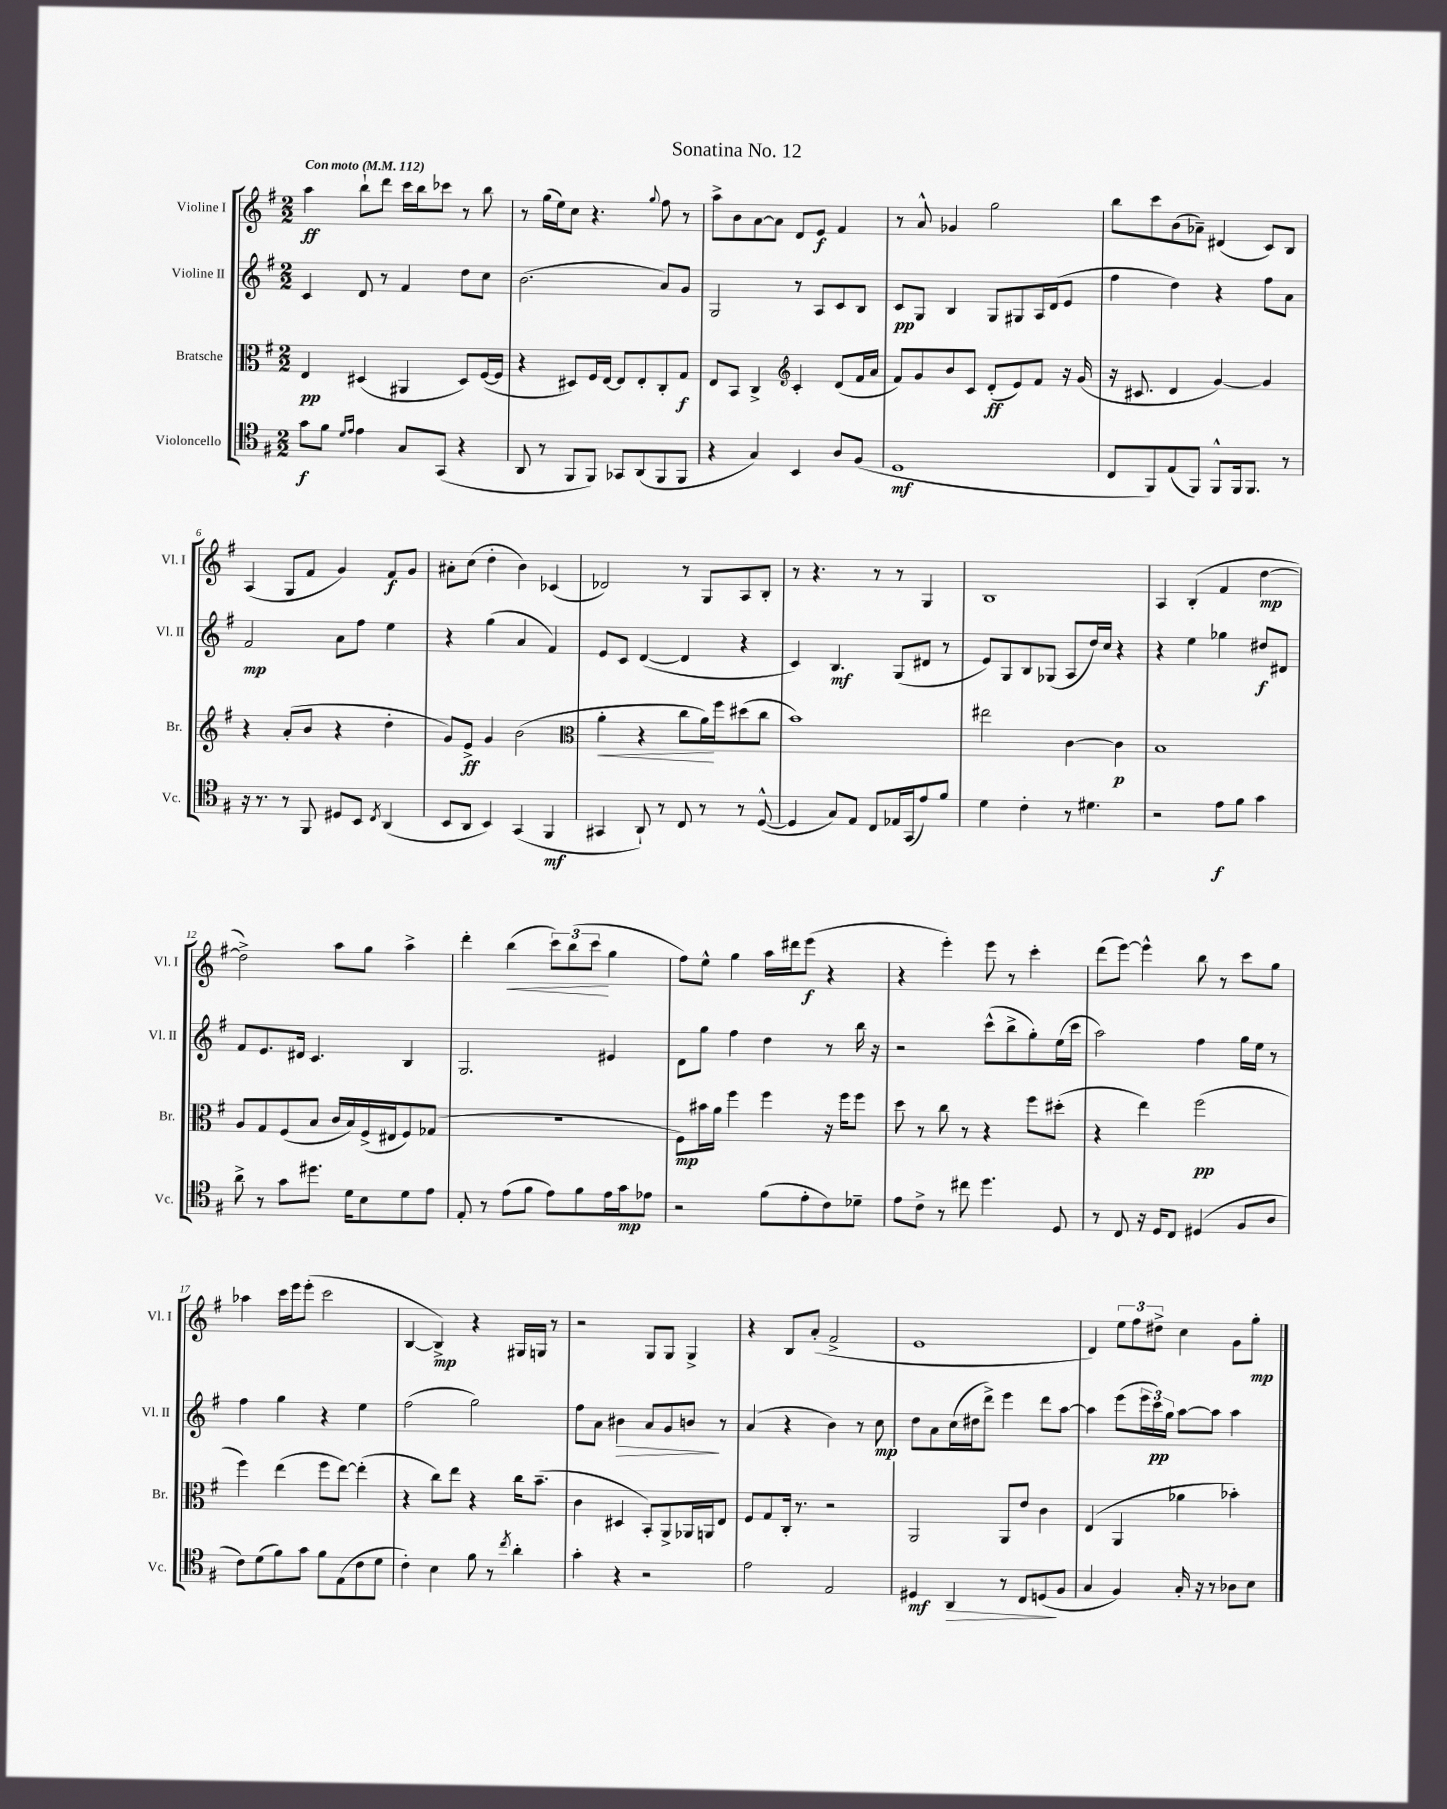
\header { title = "Sonatina No. 12" }
<<
\new StaffGroup <<
\new Staff = "s0" \with { instrumentName = "Violine I" shortInstrumentName = "Vl. I" } {
    \clef treble \key g \major \numericTimeSignature \time 2/2 \tempo "Con moto" 4 = 112
    a''4\ff b''8-! d'''8 c'''16 b''16 ces'''8 r8 b''8 |
    r8 g''16( e''16) c''8 r4. \appoggiatura { g''8 } fis''8 r8 |
    a''8-> b'8 a'8~ a'8 d'8 e'8\f fis'4 |
    r8 a'8-^ ges'4 g''2 |
    b''8 c'''8 b'8( aes'8--) dis'4( c'8) b8 |
    a4( g8 fis'8 g'4) fis'8\f g'8 |
    ais'8-. c''8( d''4-. b'4) ces'4( |
    des'2) r8 g8 a8 b8-. |
    r8 r4. r8 r8 g4 |
    b1 |
    a4 b4-.( fis'4 d''4~\mp |
    d''2->) a''8 g''8 a''4-> |
    d'''4-. b''4\<( \tuplet 3/2 { c'''8) b''8( c'''8\! } g''4 |
    fis''8) e''8-^ g''4 a''16 dis'''16 e'''8\f( r4 |
    r4 e'''4-.) e'''8 r8 c'''4-. |
    d'''8( e'''8~) e'''4-^ b''8 r8 c'''8 g''8 |
    aes''4 c'''16 e'''16 e'''8-.( c'''2 |
    b4~ b4->\mp) r4 gis16 g16 r8 |
    r2 g8 g8 g4-> |
    r4 b8 a'8-.( fis'2-> |
    e'1 |
    d'4) \tuplet 3/2 { e''8 fis''8 dis''8-> } c''4 g'8 g''8-.\mp \bar "|." |
}
\new Staff = "s1" \with { instrumentName = "Violine II" shortInstrumentName = "Vl. II" } {
    \clef treble \key g \major \numericTimeSignature \time 2/2
    c'4 d'8 r8 fis'4 d''8 c''8 |
    b'2.( a'8) g'8 |
    g2 r8 a8 c'8 b8 |
    c'8\pp g8 b4 g8 gis8 a16 d'16( e'8 |
    fis''4 d''4) r4 fis''8 a'8 |
    fis'2\mp a'8 fis''8 e''4 |
    r4 g''4( a'4 fis'4) |
    e'8 c'8 d'4~( d'4 r4 |
    c'4) b4.\mf g8( dis'8 r8 |
    e'8) g8 b8 ges8( a8 d''16) c''16 r4 |
    r4 e''4 ges''4 dis''8\f dis'8 |
    fis'8 e'8. dis'16 c'4. b4 |
    g2. eis'4 |
    d'8 g''8 fis''4 d''4 r8 b''16 r16 |
    r2 c'''8-^( b''8-> g''8-.) e''16( c'''16 |
    a''2) fis''4 g''16 e''16 r8 |
    fis''4 g''4 r4 e''4 |
    fis''2( g''2) |
    fis''8 a'8 bis'4\> a'8 g'8 b'8\! r8 |
    a'4( r4 b'4) r8 c''8\mp |
    d''8 a'8 c''16( dis''16 d'''8->) e'''4 d'''8 a''8~ |
    a''4 e'''8( \tuplet 3/2 { e'''16 c'''16\pp) g''16 } a''8~ a''8 a''4 \bar "|." |
}
\new Staff = "s2" \with { instrumentName = "Bratsche" shortInstrumentName = "Br." } {
    \clef alto \key g \major \numericTimeSignature \time 2/2
    e4\pp dis4( ais,4 dis8) fis16~( fis16 |
    r4 dis8) fis16 e16~ e8 e8-. c8-. g8\f |
    e8 b,8 c4-> \clef treble c'4-. d'8( fis'16 a'16 |
    fis'8) g'8 b'8 c'8 d'8-.\ff( e'8) fis'8 r16 g'16( |
    r16 cis'8. d'4 g'4~) g'4 |
    r4 a'8-.( b'8 r4 d''4-. |
    g'8) e'8->\ff g'4 b'2( |
    \clef alto a'4-.\< r4 c''8 a'16\!) fis''16 dis''8( c''8 |
    b'1) |
    eis''2 c'4~ c'4\p |
    b1 |
    a8 g8 fis8( b8 c'16 b16) fis16->( eis16 fis8) ges8( |
    R1 |
    fis8\mp) bis'16 a'16 fis''4 fis''4 r16 fis''16 fis''8 |
    d''8 r8 c''8 r8 r4 fis''8 dis''8-.( |
    r4 e''4) fis''2\pp( |
    fis''4) e''4( fis''8 e''8~) e''4-.( |
    r4 c''8) e''8 r4 c''16 b'8.--( |
    c'4 dis4 b,8-.) a,8-> aes,16 a,16 e8 |
    fis8 g8 c16-. r8. r2 |
    a,2 a,8 e'8 c'4 |
    e4( a,4 aes'4 bes'4-.) \bar "|." |
}
\new Staff = "s3" \with { instrumentName = "Violoncello" shortInstrumentName = "Vc." } {
    \clef tenor \key g \major \numericTimeSignature \time 2/2
    g'8\f fis'8 \grace { d'16 e'16 } e'4 g8 g,8( r4 |
    a,8 r8 fis,8 fis,8) ges,8 a,8( fis,8 fis,8 |
    r4 g4) b,4 a8 fis8( |
    d1\mf |
    c8 fis,8) e8( fis,8) fis,8-^ fis,16 fis,8. r8 |
    r16 r8. r8 fis,8 dis8 b,8 \acciaccatura { c8 } a,4( |
    b,8 a,8 b,4) g,4( fis,4\mf |
    gis,4 a,8-!) r8 c8 r8 r8 d8~-^( |
    d4 g8) e8 c8 ees16 g,16( e'8) fis'8 |
    d'4 c'4-. r8 dis'4. |
    r2 e'8\f fis'8 g'4 |
    a'8-> r8 g'8 dis''8. d'16 b8 d'8 e'8 |
    e8-. r8 e'8( fis'8 e'8) fis'8 e'16 g'16\mp ees'8 |
    r2 fis'8( e'8-. c'8) des'8-- |
    e'8 c'8-> r8 cis''8 d''4. d8 |
    r8 c8 r16 d16 c8 dis4( fis8 a8 |
    c'8) d'8( fis'8) g'8 fis'8 e8( c'8 d'8 |
    c'4-.) b4 fis'8 r8 \acciaccatura { c''8 } a'4-. |
    g'4-. r4 r2 |
    e'2 e2 |
    dis4\mf a,4\> r8 c8 d8\!( fis8 |
    g4 fis4) g16-. r16 r8 aes8 b8 \bar "|." |
}
>>
>>
